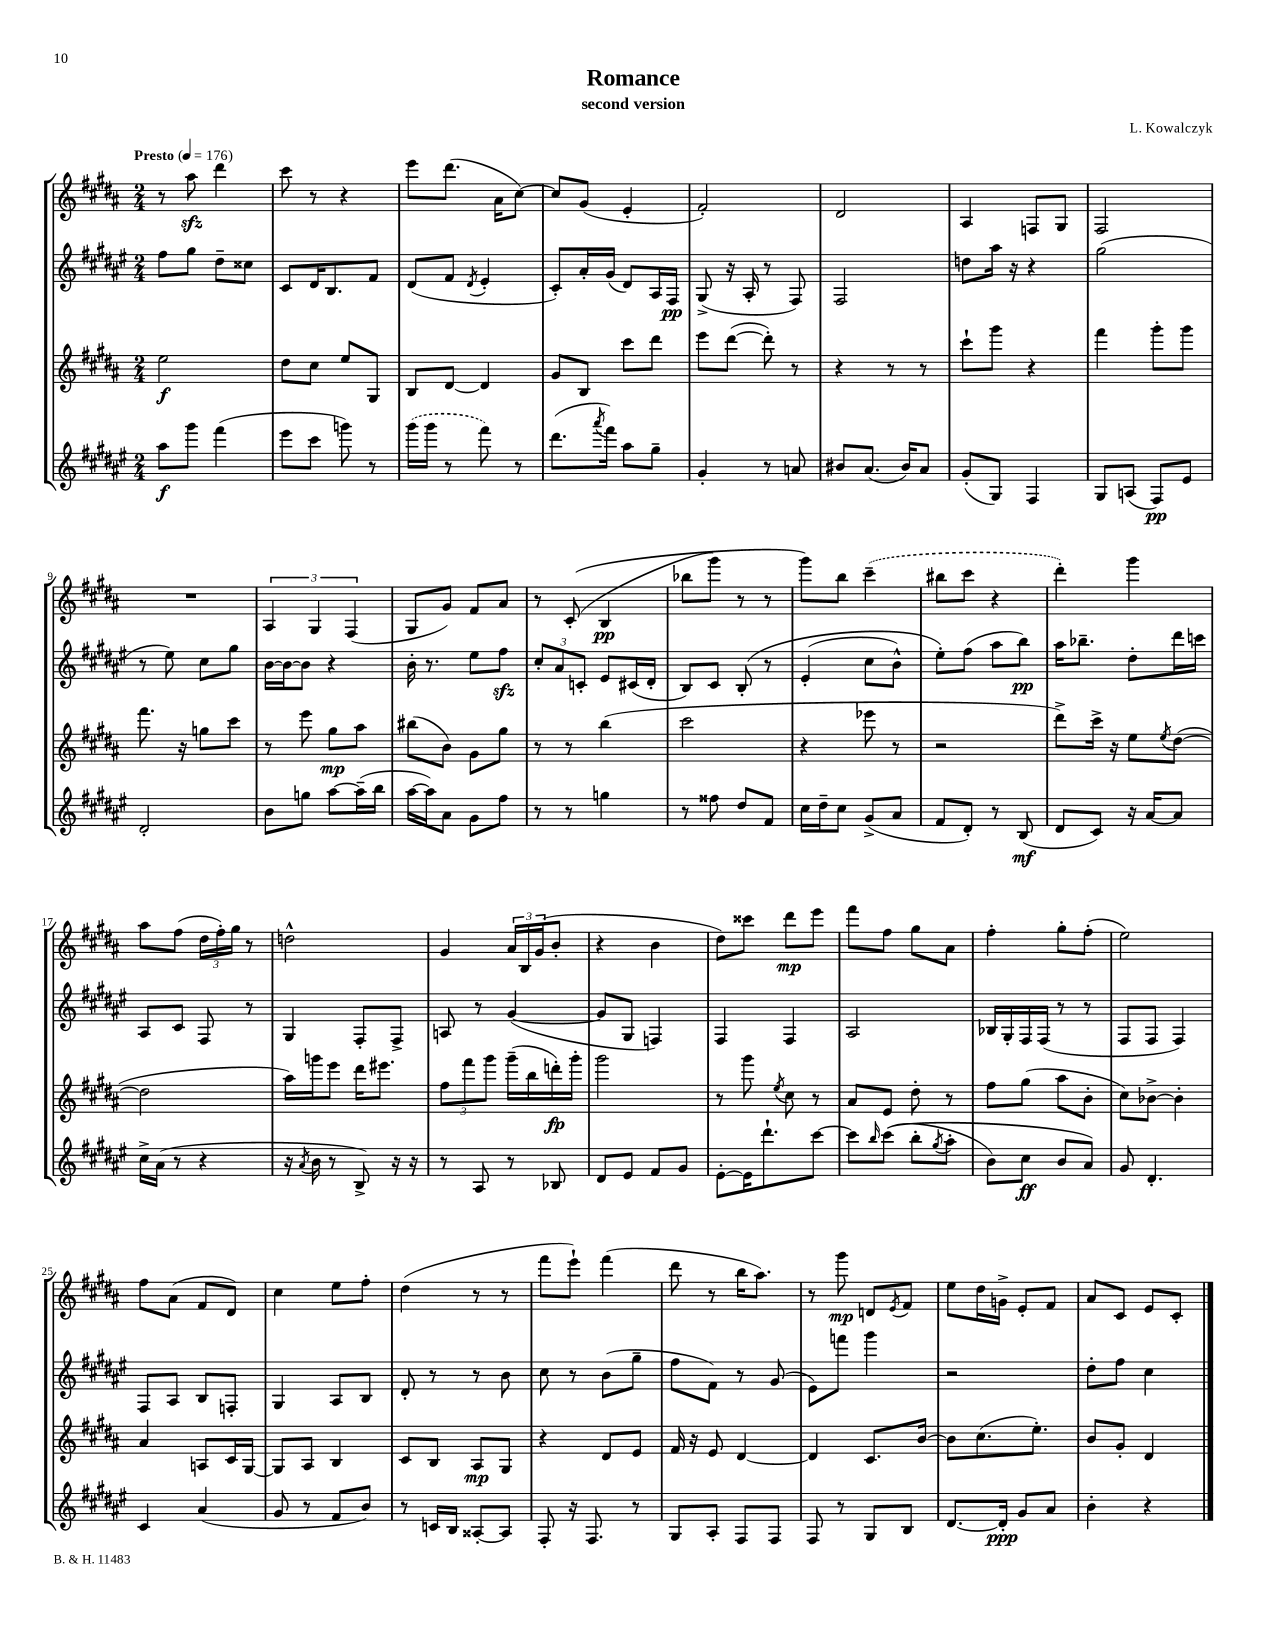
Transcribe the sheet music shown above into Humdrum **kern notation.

**kern	**dynam	**kern	**dynam	**kern	**dynam	**kern	**dynam
*part4	*part4	*part3	*part3	*part2	*part2	*part1	*part1
*staff4	*staff4	*staff3	*staff3	*staff2	*staff2	*staff1	*staff1
*clefG2	*	*clefG2	*	*clefG2	*	*clefG2	*
*k[f#c#g#d#a#e#]	*	*k[f#c#g#d#a#]	*	*k[f#c#g#d#a#e#]	*	*k[f#c#g#d#a#]	*
*M2/4	*	*M2/4	*	*M2/4	*	*M2/4	*
*MM176	*	*MM176	*	*MM176	*	*MM176	*
=1	=1	=1	=1	=1	=1	=1	=1
!	!	!	!	!	!	!LO:TX:a:B:t=Presto	!
8aa#\L	f	2ee\	f	8ff#\L	.	8r	.
8ggg#\J	.	.	.	8gg#\J	.	8aa#zz\	.
(4fff#\	.	.	.	8dd#~\L	.	4ddd#\	.
.	.	.	.	8cc##X\J	.	.	.
=2	=2	=2	=2	=2	=2	=2	=2
8eee#\L	.	8dd#\L	.	8c#/L	.	8ccc#\	.
8ccc#\J	.	8cc#\J	.	16d#/K	.	8r	.
.	.	.	.	8.B/	.	.	.
8gggn\)	.	8ee/L	.	.	.	4r	.
8r	.	8G#/J	.	8f#/J	.	.	.
=3	=3	=3	=3	=3	=3	=3	=3
(16ggg#\LL	.	8B/L	.	(8d#/L	.	8eee\L	.
16ggg#\JJ	.	.	.	.	.	.	.
8r	.	[8d#/J	.	8f#/J	.	(8.ddd#\J	.
.	.	.	.	8qd#/	.	.	.
8fff#\)	.	4d#/]	.	4e#'/	.	.	.
.	.	.	.	.	.	16a#\KL	.
8r	.	.	.	.	.	[8cc#\J)	.
=4	=4	=4	=4	=4	=4	=4	=4
(8.ddd#\L	.	8g#/L	.	8c#'/L)	.	8cc#/L]	.
.	.	8B/J	.	16a#'/L	.	(8g#/J	.
8qaaa#/	.	.	.	.	.	.	.
16fff#\Jk)	.	.	.	(16g#/JJ	.	.	.
8aa#\L	.	8ccc#\L	.	8d#/L)	.	4e'/	.
8gg#~\J	.	8ddd#\J	.	16A#/L	.	.	.
.	.	.	.	16F#/JJ	pp	.	.
=5	=5	=5	=5	=5	=5	=5	=5
4g#'/	.	8eee\L	.	(8G#^/	.	2f#'/)	.
.	.	([8ddd#\J	.	16r	.	.	.
.	.	.	.	16A#'/	.	.	.
8r	.	8ddd#'\])	.	8r	.	.	.
8an/	.	8r	.	8F#/)	.	.	.
=6	=6	=6	=6	=6	=6	=6	=6
8b#X/L	.	4r	.	2F#/	.	2d#/	.
(8.a#/J	.	.	.	.	.	.	.
.	.	8r	.	.	.	.	.
16b#/KL)	.	.	.	.	.	.	.
8a#/J	.	8r	.	.	.	.	.
=7	=7	=7	=7	=7	=7	=7	=7
(8g#'/L	.	8ccc#`\L	.	8ddn\L	.	4A#/	.
8G#/J)	.	8ggg#\J	.	16aa#\Jk	.	.	.
.	.	.	.	16r	.	.	.
4F#/	.	4r	.	4r	.	8Fn/L	.
.	.	.	.	.	.	8G#/J	.
=8	=8	=8	=8	=8	=8	=8	=8
8G#/L	.	4fff#\	.	(2gg#\	.	2F#/	.
(8An/J	.	.	.	.	.	.	.
8F#/L)	pp	8ggg#'\L	.	.	.	.	.
8e#/J	.	8ggg#\J	.	.	.	.	.
!!LO:LB:g=z
=9	=9	=9	=9	=9	=9	=9	=9
2d#'/	.	8.fff#\	.	8r	.	2r	.
.	.	.	.	8ee#\)	.	.	.
.	.	16r	.	.	.	.	.
.	.	8ggn\L	.	8cc#\L	.	.	.
.	.	8ccc#\J	.	8gg#\J	.	.	.
=10	=10	=10	=10	=10	=10	=10	=10
8b\L	.	8r	.	[16b\LL	.	6A#/	.
.	.	.	.	16b\J_	.	.	.
8ggn\J	.	8eee\	.	8b\J]	.	.	.
.	.	.	.	.	.	6G#/	.
[8aa#\L	.	8gg#\L	mp	4r	.	.	.
.	.	.	.	.	.	(6F#/	.
(16aa#~\L]	.	8aa#\J	.	.	.	.	.
16bb\JJ	.	.	.	.	.	.	.
=11	=11	=11	=11	=11	=11	=11	=11
[16aa#\LL	.	(8bb#X\L	.	16b'\	.	8G#/L	.
16aa#\J])	.	.	.	8.r	.	.	.
8a#\J	.	8b\J)	.	.	.	8g#/J)	.
8g#\L	.	8g#\L	.	8ee#\L	.	8f#/L	.
8ff#\J	.	8gg#\J	.	8ff#zz\J	.	8a#/J	.
=12	=12	=12	=12	=12	=12	=12	=12
8r	.	8r	.	12cc#'/L	.	8r	.
.	.	.	.	12a#/	.	.	.
8r	.	8r	.	.	.	((8c#'/	.
.	.	.	.	12cn'/J	.	.	.
4ggn\	.	(4bb\	.	8e#/L	.	4B/	pp
.	.	.	.	(16c#X/L	.	.	.
.	.	.	.	16d#'/JJ	.	.	.
=13	=13	=13	=13	=13	=13	=13	=13
8r	.	2ccc#\	.	8B/L)	.	8bb-X\L	.
8ff##X\	.	.	.	8c#/J	.	8ggg#\J)	.
8dd#/L	.	.	.	(8B'/	.	8r	.
8f#/J	.	.	.	8r	.	8r	.
=14	=14	=14	=14	=14	=14	=14	=14
16cc#\LL	.	4r	.	(4e#'/	.	8ggg#\L)	.
16dd#~\J	.	.	.	.	.	.	.
8cc#\J	.	.	.	.	.	8bb\J	.
(8g#^/L	.	8eee-X\	.	8cc#\L	.	(4ccc#~\	.
8a#/J	.	8r	.	8b^^\J)	.	.	.
=15	=15	=15	=15	=15	=15	=15	=15
8f#/L	.	2r	.	8ee#'\L)	.	8bb#X\L	.
8d#'/J)	.	.	.	(8ff#\J	.	8ccc#\J	.
8r	.	.	.	8aa#\L	.	4r	.
(8B/	mf	.	.	8bb\J)	pp	.	.
=16	=16	=16	=16	=16	=16	=16	=16
8d#/L	.	8ddd#^\L)	.	16aa#\KL	.	4ddd#'\)	.
.	.	.	.	8.bb-X~\J	.	.	.
8c#/J)	.	16ccc#^\Jk	.	.	.	.	.
.	.	16r	.	.	.	.	.
16r	.	8ee\L	.	8dd#'\L	.	4ggg#\	.
[16a#/KL	.	.	.	.	.	.	.
.	.	8qee/	.	.	.	.	.
8a#/J]	.	([8dd#\J	.	16ddd#\L	.	.	.
.	.	.	.	16cccn\JJ	.	.	.
!!LO:LB:g=z
=17	=17	=17	=17	=17	=17	=17	=17
16cc#^\LL	.	2dd#\]	.	8A#/L	.	8aa#\L	.
(16a#\JJ	.	.	.	.	.	.	.
8r	.	.	.	8c#/J	.	(8ff#\J	.
4r	.	.	.	8F#/	.	24dd#\LL	.
.	.	.	.	.	.	24ff#'\)	.
.	.	.	.	.	.	24gg#\JJ	.
.	.	.	.	8r	.	8r	.
=18	=18	=18	=18	=18	=18	=18	=18
16r	.	16aa#\LL)	.	4G#/	.	2ddn^^\	.
8qa#/	.	.	.	.	.	.	.
16b\	.	16gggn\J	.	.	.	.	.
8r	.	8eee\J	.	.	.	.	.
8B^/)	.	16ddd#\KL	.	8F#'/L	.	.	.
.	.	8.eee#X\J	.	.	.	.	.
16r	.	.	.	8F#^/J	.	.	.
16r	.	.	.	.	.	.	.
=19	=19	=19	=19	=19	=19	=19	=19
8r	.	12ff#\L	.	8An/	.	4g#/	.
.	.	12fff#\	.	.	.	.	.
8A#/	.	.	.	8r	.	.	.
.	.	12ggg#\J	.	.	.	.	.
8r	.	(16ggg#~\LL	.	([4g#/	.	24a#/LL	.
.	.	.	.	.	.	24B/	.
.	.	16bb\	.	.	.	.	.
.	.	.	.	.	.	(24g#/J	.
8B-X/	.	16dddn'\)	fp	.	.	8b'/J	.
.	.	16ggg#'\JJ	.	.	.	.	.
=20	=20	=20	=20	=20	=20	=20	=20
8d#/L	.	2ggg#\	.	8g#/L]	.	4r	.
8e#/J	.	.	.	8G#/J	.	.	.
8f#/L	.	.	.	4Fn/)	.	4b\	.
8g#/J	.	.	.	.	.	.	.
=21	=21	=21	=21	=21	=21	=21	=21
[8e#'\L	.	8r	.	4F#/	.	8dd#\L)	.
16e#\K]	.	8ggg#\	.	.	.	8ccc##X\J	.
8.ddd#`\	.	.	.	.	.	.	.
.	.	8qee/	.	.	.	.	.
.	.	8cc#\	.	4F#/	.	8ddd#\L	mp
[8ccc#\J	.	8r	.	.	.	8eee\J	.
=22	=22	=22	=22	=22	=22	=22	=22
8ccc#\L]	.	8a#/L	.	2A#/	.	8fff#\L	.
16qqbb/	.	.	.	.	.	.	.
((8ccc#\J	.	8e/J	.	.	.	8ff#\J	.
8bb'\L	.	8dd#'\	.	.	.	8gg#\L	.
8qgg#/	.	.	.	.	.	.	.
8aa#'\J	.	8r	.	.	.	8a#\J	.
=23	=23	=23	=23	=23	=23	=23	=23
8b\L)	.	8ff#\L	.	16B-X/LL	.	4ff#'\	.
.	.	.	.	16G#'/	.	.	.
8cc#\J	ff	(8gg#\J	.	16F#/	.	.	.
.	.	.	.	(16F#/JJ	.	.	.
8b/L	.	8aa#\L	.	8r	.	8gg#'\L	.
8a#/J)	.	8b'\J	.	8r	.	(8ff#'\J	.
=24	=24	=24	=24	=24	=24	=24	=24
8g#/	.	8cc#\L)	.	8F#/L	.	2ee\)	.
4.d#'/	.	[8b-X^\J	.	8F#/J	.	.	.
.	.	4b-'\]	.	4F#/)	.	.	.
!!LO:LB:g=z
=25	=25	=25	=25	=25	=25	=25	=25
4c#/	.	4a#/	.	8F#/L	.	8ff#\L	.
.	.	.	.	8A#/J	.	(8a#\J	.
(4a#/	.	8An/L	.	8B/L	.	8f#/L	.
.	.	16c#/L	.	8Fn'/J	.	8d#/J)	.
.	.	[16G#/JJ	.	.	.	.	.
=26	=26	=26	=26	=26	=26	=26	=26
8g#/	.	8G#/L]	.	4G#/	.	4cc#\	.
8r	.	8A#/J	.	.	.	.	.
8f#/L	.	4B/	.	8A#/L	.	8ee\L	.
8b/J)	.	.	.	8B/J	.	8ff#'\J	.
=27	=27	=27	=27	=27	=27	=27	=27
8r	.	8c#/L	.	8d#'/	.	(4dd#\	.
16cn/LL	.	8B/J	.	8r	.	.	.
16B/JJ	.	.	.	.	.	.	.
[8A##X'/L	.	8A#/L	mp	8r	.	8r	.
8A##/J]	.	8G#/J	.	8b\	.	8r	.
=28	=28	=28	=28	=28	=28	=28	=28
8F#'/	.	4r	.	8cc#\	.	8fff#\L	.
16r	.	.	.	8r	.	8eee`\J)	.
8.F#/	.	.	.	.	.	.	.
.	.	8d#/L	.	(8b\L	.	(4fff#\	.
8r	.	8e/J	.	8gg#~\J	.	.	.
=29	=29	=29	=29	=29	=29	=29	=29
8G#/L	.	16f#/	.	8ff#\L	.	8ddd#\	.
.	.	16r	.	.	.	.	.
8A#'/J	.	8e/	.	8f#\J)	.	8r	.
8F#/L	.	[4d#/	.	8r	.	16bb\KL	.
.	.	.	.	.	.	8.aa#\J)	.
8F#/J	.	.	.	(8g#/	.	.	.
=30	=30	=30	=30	=30	=30	=30	=30
8F#/	.	4d#/]	.	8e#\L)	.	8r	.
8r	.	.	.	8fffn\J	.	8ggg#\	mp
8G#/L	.	8.c#/L	.	4ggg#\	.	8dn/L	.
.	.	.	.	.	.	8qe/	.
8B/J	.	.	.	.	.	8f#/J	.
.	.	[16b/Jk	.	.	.	.	.
=31	=31	=31	=31	=31	=31	=31	=31
[8.d#/L	.	8b\L]	.	2r	.	8ee\L	.
.	.	(8.cc#\	.	.	.	16dd#\L	.
16d#'/Jk]	ppp	.	.	.	.	16gn^\JJ	.
8g#/L	.	.	.	.	.	8e'/L	.
.	.	8.ee'\J)	.	.	.	.	.
8a#/J	.	.	.	.	.	8f#/J	.
=32	=32	=32	=32	=32	=32	=32	=32
4b'\	.	8b/L	.	8dd#'\L	.	8a#/L	.
.	.	8g#'/J	.	8ff#\J	.	8c#/J	.
4r	.	4d#/	.	4cc#\	.	8e/L	.
.	.	.	.	.	.	8c#'/J	.
==	==	==	==	==	==	==	==
*-	*-	*-	*-	*-	*-	*-	*-
